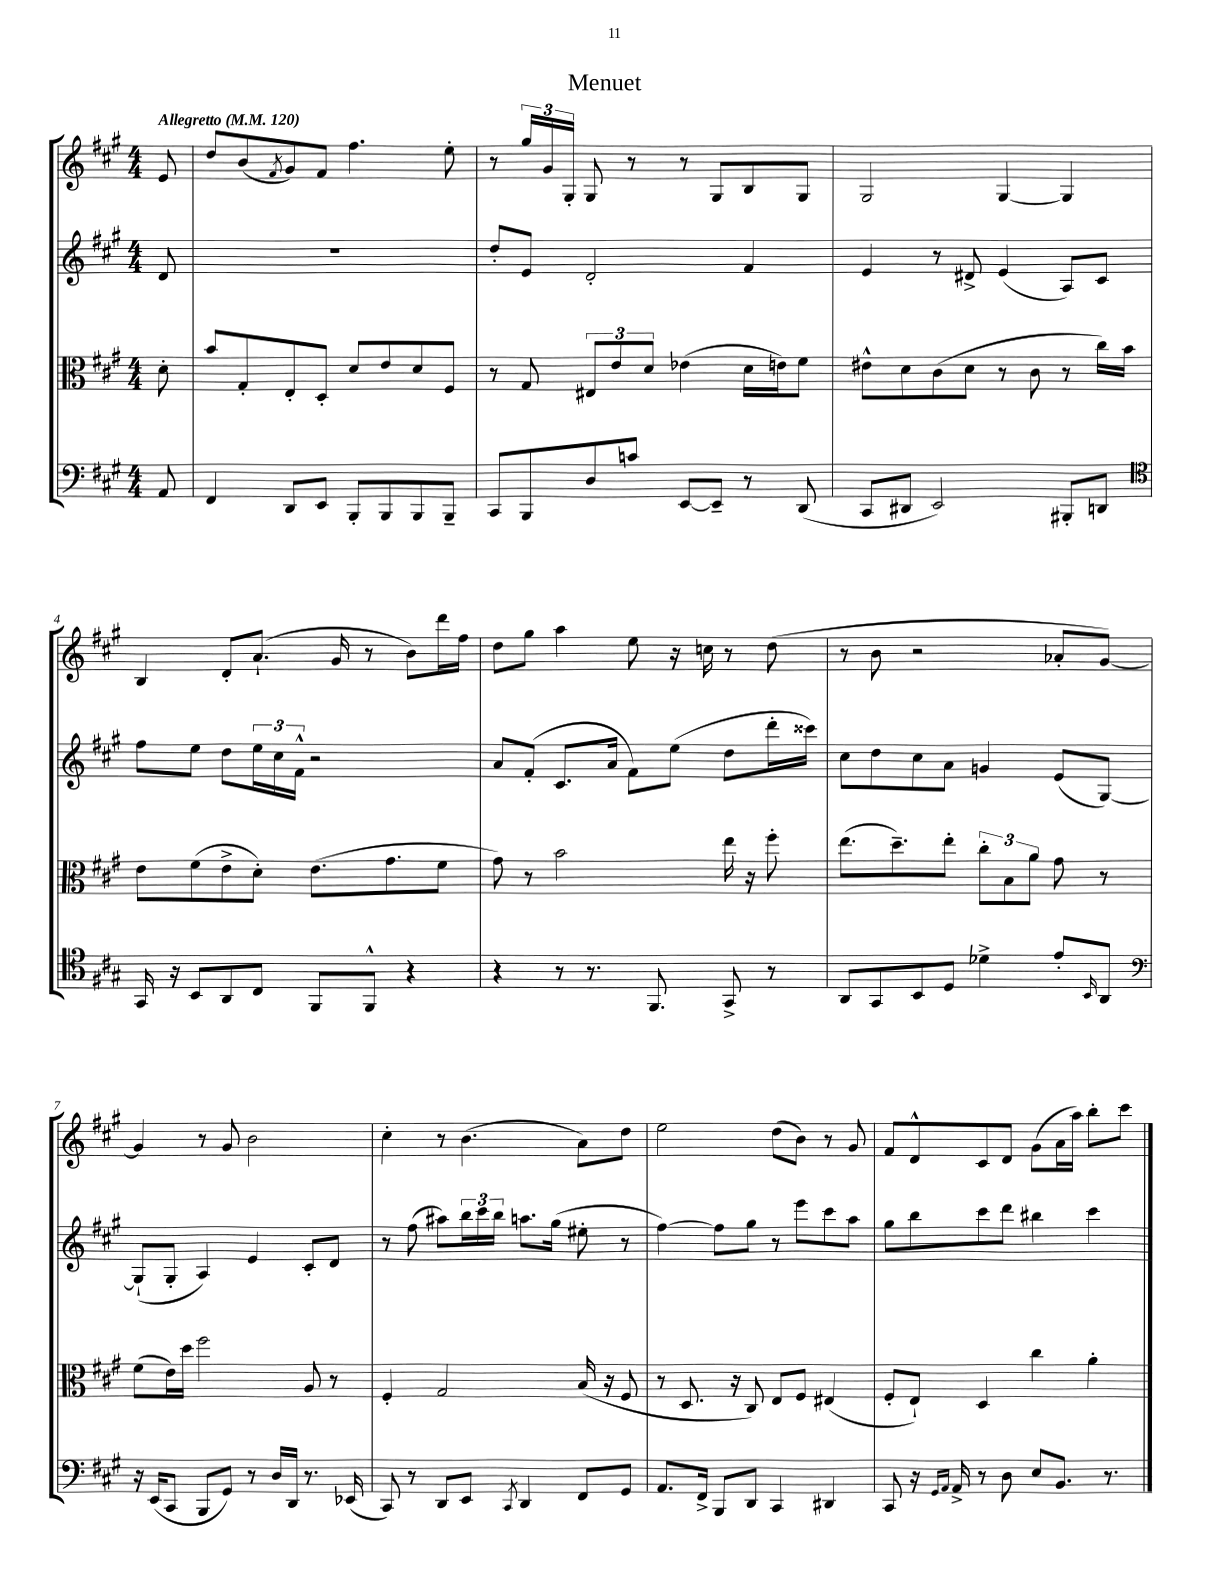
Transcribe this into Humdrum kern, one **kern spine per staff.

**kern	**kern	**kern	**kern
*part4	*part3	*part2	*part1
*staff4	*staff3	*staff2	*staff1
*clefF4	*clefC3	*clefG2	*clefG2
*k[f#c#g#]	*k[f#c#g#]	*k[f#c#g#]	*k[f#c#g#]
*M4/4	*M4/4	*M4/4	*M4/4
*MM120	*MM120	*MM120	*MM120
=	=	=	=
!	!	!	!LO:TX:a:B:t=Allegretto
8AA/	8d'\	8d/	8e/
=1	=1	=1	=1
4FF#/	8b/L	1r	8dd/L
.	8G#'/	.	(8b/
.	.	.	8qf#/
8DD/L	8E'/	.	8g#/)
8EE/J	8D'/J	.	8f#/J
8BBB'/L	8d/L	.	4.ff#\
8BBB/	8e/	.	.
8BBB/	8d/	.	.
8BBB~/J	8F#/J	.	8ee'\
=2	=2	=2	=2
8CC#/L	8r	8dd'/L	8r
8BBB/	8G#/	8e/J	24gg#/LL
.	.	.	24g#/
.	.	.	24G#'/JJ
8D/	12E#X/L	2d'/	8G#/
.	12e/	.	.
8cn/J	.	.	8r
.	12d/J	.	.
[8EE/L	(4e-X\	.	8r
8EE~/J]	.	.	8G#/L
8r	16d\LL	4f#/	8B/
.	16en\J)	.	.
(8DD/	8f#\J	.	8G#/J
=3	=3	=3	=3
8CC#/L	8e#X^^\L	4e/	2G#/
8DD#X/J	8d\	.	.
2EE/)	(8c#\	8r	.
.	8d\J	8d#X^/	.
.	8r	(4e/	[4G#/
.	8c#\	.	.
8BBB#X'/L	8r	8A/L)	4G#/]
8DDn/J	16cc#\LL)	8c#/J	.
.	16b\JJ	.	.
!!LO:LB:g=z
=4	=4	=4	=4
*clefC4	*	*	*
16GG#/	8e\L	8ff#\L	4B/
16r	.	.	.
8BB/L	(8f#\	8ee\J	.
8AA/	8e^\	8dd\L	8d'/L
8C#/J	8d'\J)	24ee\L	(8.a`/J
.	.	24cc#\	.
.	.	24f#^^\JJ	.
8FF#/L	(8.e\L	2r	.
.	.	.	16g#/
8FF#^^/J	.	.	8r
.	8.g#\	.	.
4r	.	.	8b\L)
.	8f#\J	.	16ddd\L
.	.	.	16ff#\JJ
=5	=5	=5	=5
4r	8g#\)	8a/L	8dd\L
.	8r	(8f#'/J	8gg#\J
8r	2b\	8.c#/L	4aa\
8.r	.	.	.
.	.	16a/Jk	.
.	.	8f#\L)	8ee\
8.FF#/	.	.	.
.	.	(8ee\J	16r
.	.	.	16ccn\
8GG#^/	16ee\	8dd\L	8r
.	16r	.	.
8r	8ff#'\	16ddd'\L	(8dd\
.	.	16ccc##X\JJ)	.
=6	=6	=6	=6
8AA/L	(8.ee\L	8cc#\L	8r
8GG#/	.	8dd\	8b\
.	8.dd~\)	.	.
8BB/	.	8cc#\	2r
8D/J	8ee'\J	8a\J	.
4d-X^\	12cc#'\L	4gn/	.
.	12B\	.	.
.	12a\J	.	.
8e'/L	8g#\	(8e/L	8a-X'/L
16qqBB/	.	.	.
8AA/J	8r	[8G#/J)	[8g#/J)
!!LO:LB:g=z
=7	=7	=7	=7
*clefF4	*	*	*
16r	(8f#\L	(8G#`/L]	4g#/]
(16EE/KL	.	.	.
8CC#/J	16e\L)	8G#'/J	.
.	16dd\JJ	.	.
8BBB/L	2ff#\	4A/)	8r
8GG#/J)	.	.	8g#/
8r	.	4e/	2b\
16D/LL	.	.	.
16DD/JJ	.	.	.
8.r	8A/	8c#'/L	.
.	8r	8d/J	.
(16EE-X/	.	.	.
=8	=8	=8	=8
8CC#/)	4F#'/	8r	4cc#'\
8r	.	(8ff#\	.
8DD/L	2G#/	8aa#X\L)	8r
8EE/J	.	24bb\L	(4.b\
.	.	24ccc#\	.
.	.	24bb\JJ	.
8qCC#/	.	.	.
4DD/	.	8.aan\L	.
.	.	(16gg#\Jk	.
8FF#/L	(16B/	8ee#X'\	8a\L)
.	16r	.	.
8GG#/J	8F#/	8r	8dd\J
=9	=9	=9	=9
8.AA/L	8r	[4ff#\)	2ee\
.	8.D/	.	.
16FF#^/Jk	.	.	.
8BBB/L	.	8ff#\L]	.
.	16r	.	.
8DD/J	8C#/)	8gg#\J	.
4CC#/	8E/L	8r	(8dd\L
.	8F#/J	8eee\L	8b\J)
4DD#X/	(4E#X/	8ccc#\	8r
.	.	8aa\J	8g#/
=10	=10	=10	=10
8CC#/	8F#'/L	8gg#\L	8f#/L
16r	8E`/J)	8bb\	8d^^/
16qqGG#/LL	.	.	.
16qqAA/JJ	.	.	.
16AA^/	.	.	.
8r	4D/	8ccc#\	8c#/
8D\	.	8ddd\J	8d/J
8E/L	4cc#\	4bb#X\	(8g#\L
8.BB/J	.	.	16a\L
.	.	.	16aa\JJ)
.	4a'\	4ccc#\	8bb'\L
8.r	.	.	.
.	.	.	8ccc#\J
==	==	==	==
*-	*-	*-	*-
